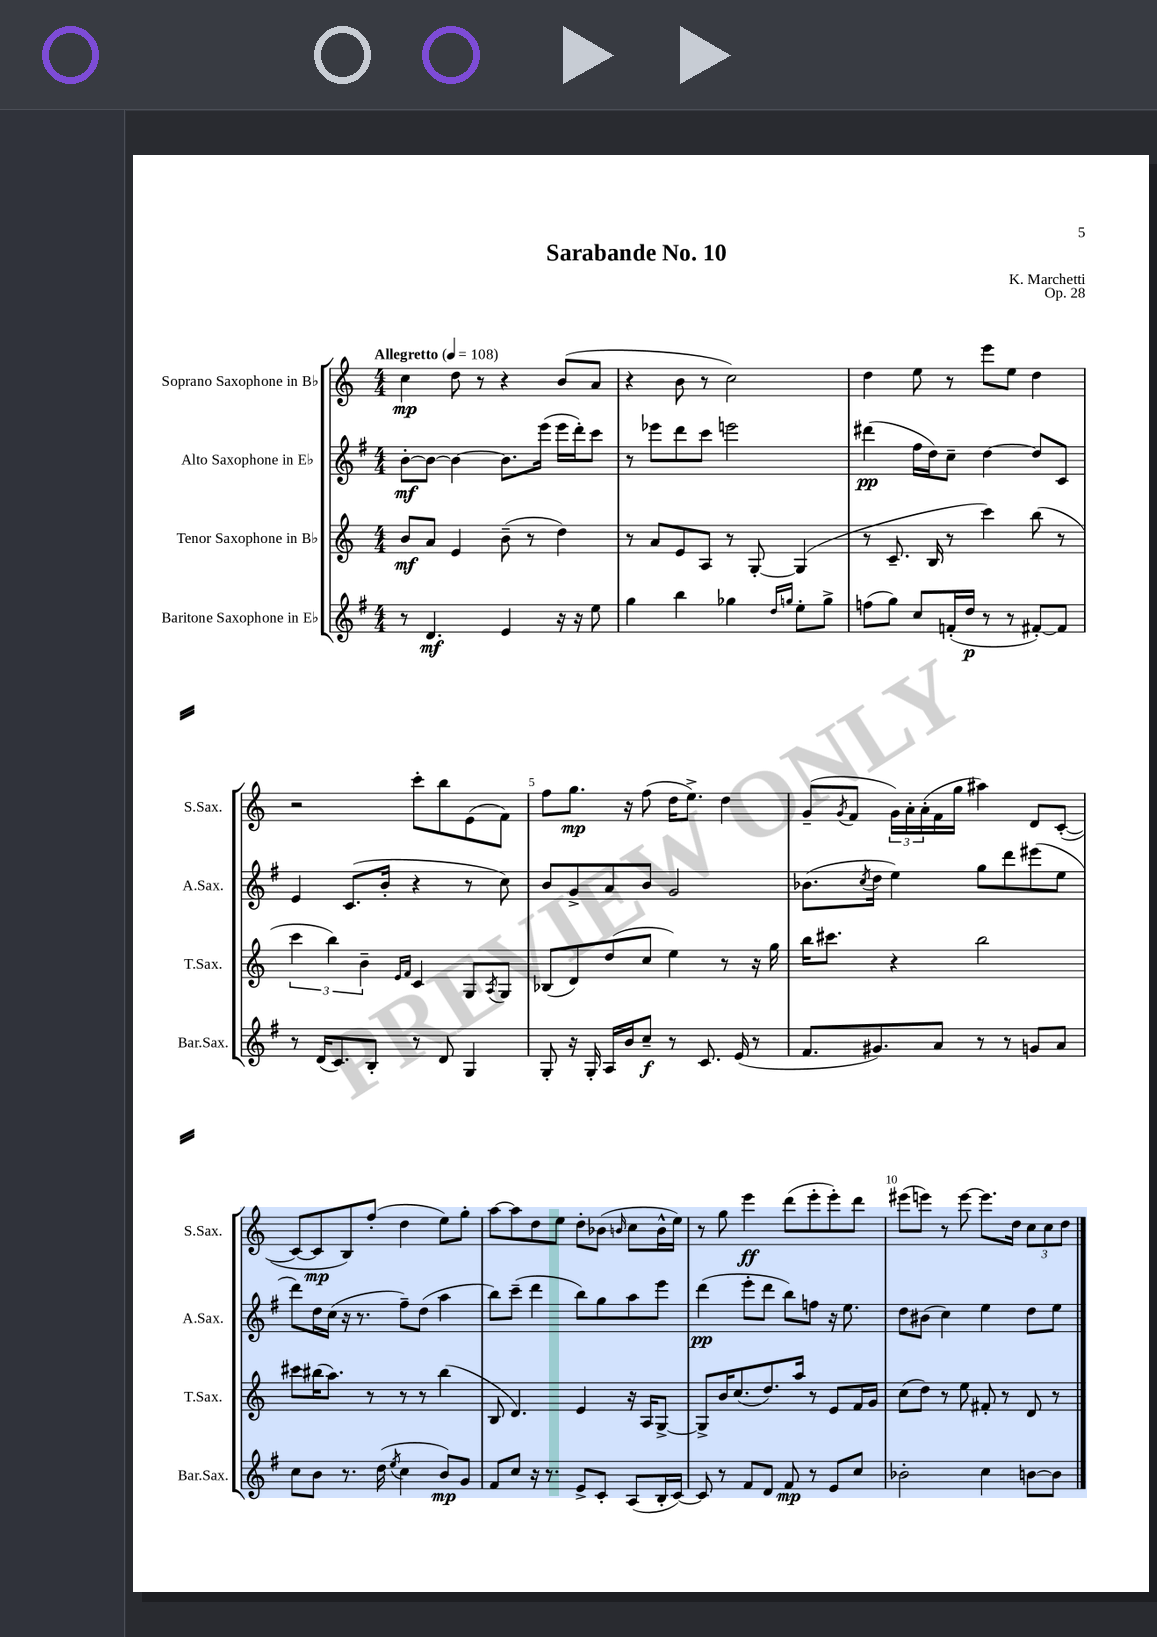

**kern	**dynam	**kern	**dynam	**kern	**dynam	**kern	**dynam
*part4	*part4	*part3	*part3	*part2	*part2	*part1	*part1
*staff4	*staff4	*staff3	*staff3	*staff2	*staff2	*staff1	*staff1
*I"Baritone Saxophone in E♭	*	*I"Tenor Saxophone in B♭	*	*I"Alto Saxophone in E♭	*	*I"Soprano Saxophone in B♭	*
*I'Bar.Sax.	*	*I'T.Sax.	*	*I'A.Sax.	*	*I'S.Sax.	*
*clefG2	*	*clefG2	*	*clefG2	*	*clefG2	*
*k[f#]	*	*k[]	*	*k[f#]	*	*k[]	*
*M4/4	*	*M4/4	*	*M4/4	*	*M4/4	*
*MM108	*	*MM108	*	*MM108	*	*MM108	*
=1	=1	=1	=1	=1	=1	=1	=1
!	!	!	!	!	!	!LO:TX:a:B:t=Allegretto	!
8r	.	8b/L	mf	[8b'\L	mf	4cc\	mp
4.d/	mf	8a/J	.	8b\J_	.	.	.
.	.	4e/	.	4b\_	.	8dd\	.
.	.	.	.	.	.	8r	.
4e/	.	(8b~\	.	8.b\L]	.	4r	.
.	.	8r	.	.	.	.	.
.	.	.	.	(16eee\Jk	.	.	.
16r	.	4dd\)	.	16eee\LL	.	(8b/L	.
16r	.	.	.	16ddd'\J)	.	.	.
8ee\	.	.	.	8ccc\J	.	8a/J	.
=2	=2	=2	=2	=2	=2	=2	=2
4gg\	.	8r	.	8r	.	4r	.
.	.	8a/L	.	8eee-X\L	.	.	.
4bb\	.	8e/	.	8ddd\	.	8b\	.
.	.	8A/J	.	8ccc\J	.	8r	.
4gg-X\	.	8r	.	2eeen\	.	2cc\)	.
.	.	[8G'/	.	.	.	.	.
16qqdd/LL	.	.	.	.	.	.	.
16qqggn/JJ	.	.	.	.	.	.	.
8ee'\L	.	(4G/]	.	.	.	.	.
8gg^\J	.	.	.	.	.	.	.
=3	=3	=3	=3	=3	=3	=3	=3
(8ffn\L	.	8r	.	(4ddd#X\	pp	4dd\	.
8gg\J)	.	8.c~/	.	.	.	.	.
8cc/L	.	.	.	16ff#\LL	.	8ee\	.
.	.	16B/	.	16dd\J)	.	.	.
(16fn'/L	.	8r	.	8cc~\J	.	8r	.
16dd/JJ	p	.	.	.	.	.	.
8r	.	4ccc\)	.	[4dd\	.	8eee\L	.
8r	.	.	.	.	.	8ee\J	.
[8f#X'/L)	.	(8bb\	.	8dd/L]	.	4dd\	.
8f#/J]	.	8r	.	8c/J	.	.	.
!!LO:LB:g=z
=4	=4	=4	=4	=4	=4	=4	=4
8r	.	6ccc\	.	4e/	.	2r	.
(16d/KL	.	.	.	.	.	.	.
.	.	6bb\)	.	.	.	.	.
8.c/)	.	.	.	.	.	.	.
.	.	.	.	(8.c/L	.	.	.
.	.	6b~\	.	.	.	.	.
8B'/J	.	.	.	.	.	.	.
.	.	.	.	16b'/Jk	.	.	.
.	.	16qqe/LL	.	.	.	.	.
.	.	16qqf/JJ	.	.	.	.	.
8r	.	4c/	.	4r	.	8ccc'\L	.
8d/	.	.	.	.	.	8bb\	.
4G/	.	8G/L	.	8r	.	(8e\	.
.	.	8qA/	.	.	.	.	.
.	.	8G/J	.	8cc\)	.	8f\J)	.
=5	=5	=5	=5	=5	=5	=5	=5
8G'/	.	(8B-X/L	.	8b/L	.	8ff\L	.
16r	.	8d/)	.	8g^/	.	8.gg\J	mp
16G'/	.	.	.	.	.	.	.
16A/LL	.	(8dd/	.	8a/	.	.	.
16b/J	.	.	.	.	.	16r	.
8cc~/J	f	8cc/J	.	8b/J	.	(8ff\	.
8r	.	4ee\)	.	2g/	.	16dd\KL	.
.	.	.	.	.	.	8.ee^\J)	.
8.c/	.	.	.	.	.	.	.
.	.	8r	.	.	.	4dd\	.
(16e/	.	.	.	.	.	.	.
8r	.	16r	.	.	.	.	.
.	.	16gg\	.	.	.	.	.
=6	=6	=6	=6	=6	=6	=6	=6
8.f#/L	.	16bb\KL	.	(8.b-X\L	.	(8g~/L	.
.	.	8.ccc#X\J	.	.	.	.	.
.	.	.	.	.	.	8qg/	.
.	.	.	.	.	.	8f/J	.
.	.	.	.	8qcc/	.	.	.
8.g#X/)	.	.	.	16dd\Jk	.	.	.
.	.	4r	.	4ee\)	.	24g\LL)	.
.	.	.	.	.	.	24a'\	.
.	.	.	.	.	.	(24a'\	.
8a/J	.	.	.	.	.	16f\	.
.	.	.	.	.	.	16gg\JJ	.
8r	.	2bb\	.	8gg\L	.	4aa#X\)	.
8r	.	.	.	8ddd\	.	.	.
8gn/L	.	.	.	(8eee#X\	.	8d/L	.
8a/J	.	.	.	8ee\J	.	([8c'/J	.
!!LO:LB:g=z
=7	=7	=7	=7	=7	=7	=7	=7
8cc\L	.	8ccc#X\L	.	8ddd\L)	.	8c/L_	.
8b\J	.	(16bb#X\K	.	16dd\L	.	8c/]	mp
.	.	8.aa\J)	.	(16cc\JJ	.	.	.
8.r	.	.	.	16r	.	8B/)	.
.	.	.	.	8.r	.	.	.
.	.	8r	.	.	.	(8ff'/J	.
(16dd\	.	.	.	.	.	.	.
8qee/	.	.	.	.	.	.	.
4cc\	.	8r	.	8ff#~\L)	.	4dd\	.
.	.	8r	.	(8dd\J	.	.	.
8b/L)	mp	(4bb#\	.	4aa\	.	8ee\L)	.
8g/J	.	.	.	.	.	8gg'\J	.
=8	=8	=8	=8	=8	=8	=8	=8
8f#/L	.	8B/	.	8bb\L)	.	[8aa\L	.
8cc/J	.	4.d/)	.	(8ccc~\J	.	8aa\]	.
16r	.	.	.	4ddd\	.	8dd\	.
8.r	.	.	.	.	.	.	.
.	.	.	.	.	.	8ee\J	.
8e^/L	.	4e/	.	8bb\L)	.	8dd'\L	.
8c'/J	.	.	.	8gg\	.	(8b-X\J	.
.	.	.	.	.	.	16qqbn/	.
(8A/L	.	16r	.	8aa\	.	8cc\L	.
.	.	16A/KL	.	.	.	.	.
16B'/L	.	[8G^/J	.	8eee\J	.	16b^^\L	.
[16c/JJ)	.	.	.	.	.	16ee\JJ)	.
=9	=9	=9	=9	=9	=9	=9	=9
8c/]	.	8G^/L]	.	(4ddd\	pp	8r	.
8r	.	16b/K	.	.	.	8gg\	.
.	.	(8.cc/	.	.	.	.	.
8f#/L	.	.	.	8eee'\L	.	4eee\	ff
8d/J	.	8.dd/)	.	8ddd\J	.	.	.
8f#/	mp	.	.	8bb\L)	.	(8ddd\L	.
.	.	16aa/Jk	.	.	.	.	.
8r	.	8r	.	8ffn\J	.	8eee'\	.
8e/L	.	8e/L	.	16r	.	8eee'\)	.
.	.	.	.	8.ee\	.	.	.
8cc/J	.	16f/L	.	.	.	8ddd\J	.
.	.	16g/JJ	.	.	.	.	.
=10	=10	=10	=10	=10	=10	=10	=10
2b-X'\	.	(8cc\L	.	8dd\L	.	(8eee#X\L	.
.	.	8dd\J)	.	(8b#X\J	.	8eeen\J)	.
.	.	8r	.	4cc\)	.	8r	.
.	.	8ee\	.	.	.	[8eee\	.
4cc\	.	8f#X'/	.	4ee\	.	8.eee\L]	.
.	.	8r	.	.	.	.	.
.	.	.	.	.	.	16dd\Jk	.
[8bn\L	.	8d/	.	8dd\L	.	12cc\L	.
.	.	.	.	.	.	12cc\	.
8b\J]	.	8r	.	8ee\J	.	.	.
.	.	.	.	.	.	12dd\J	.
==	==	==	==	==	==	==	==
*-	*-	*-	*-	*-	*-	*-	*-
